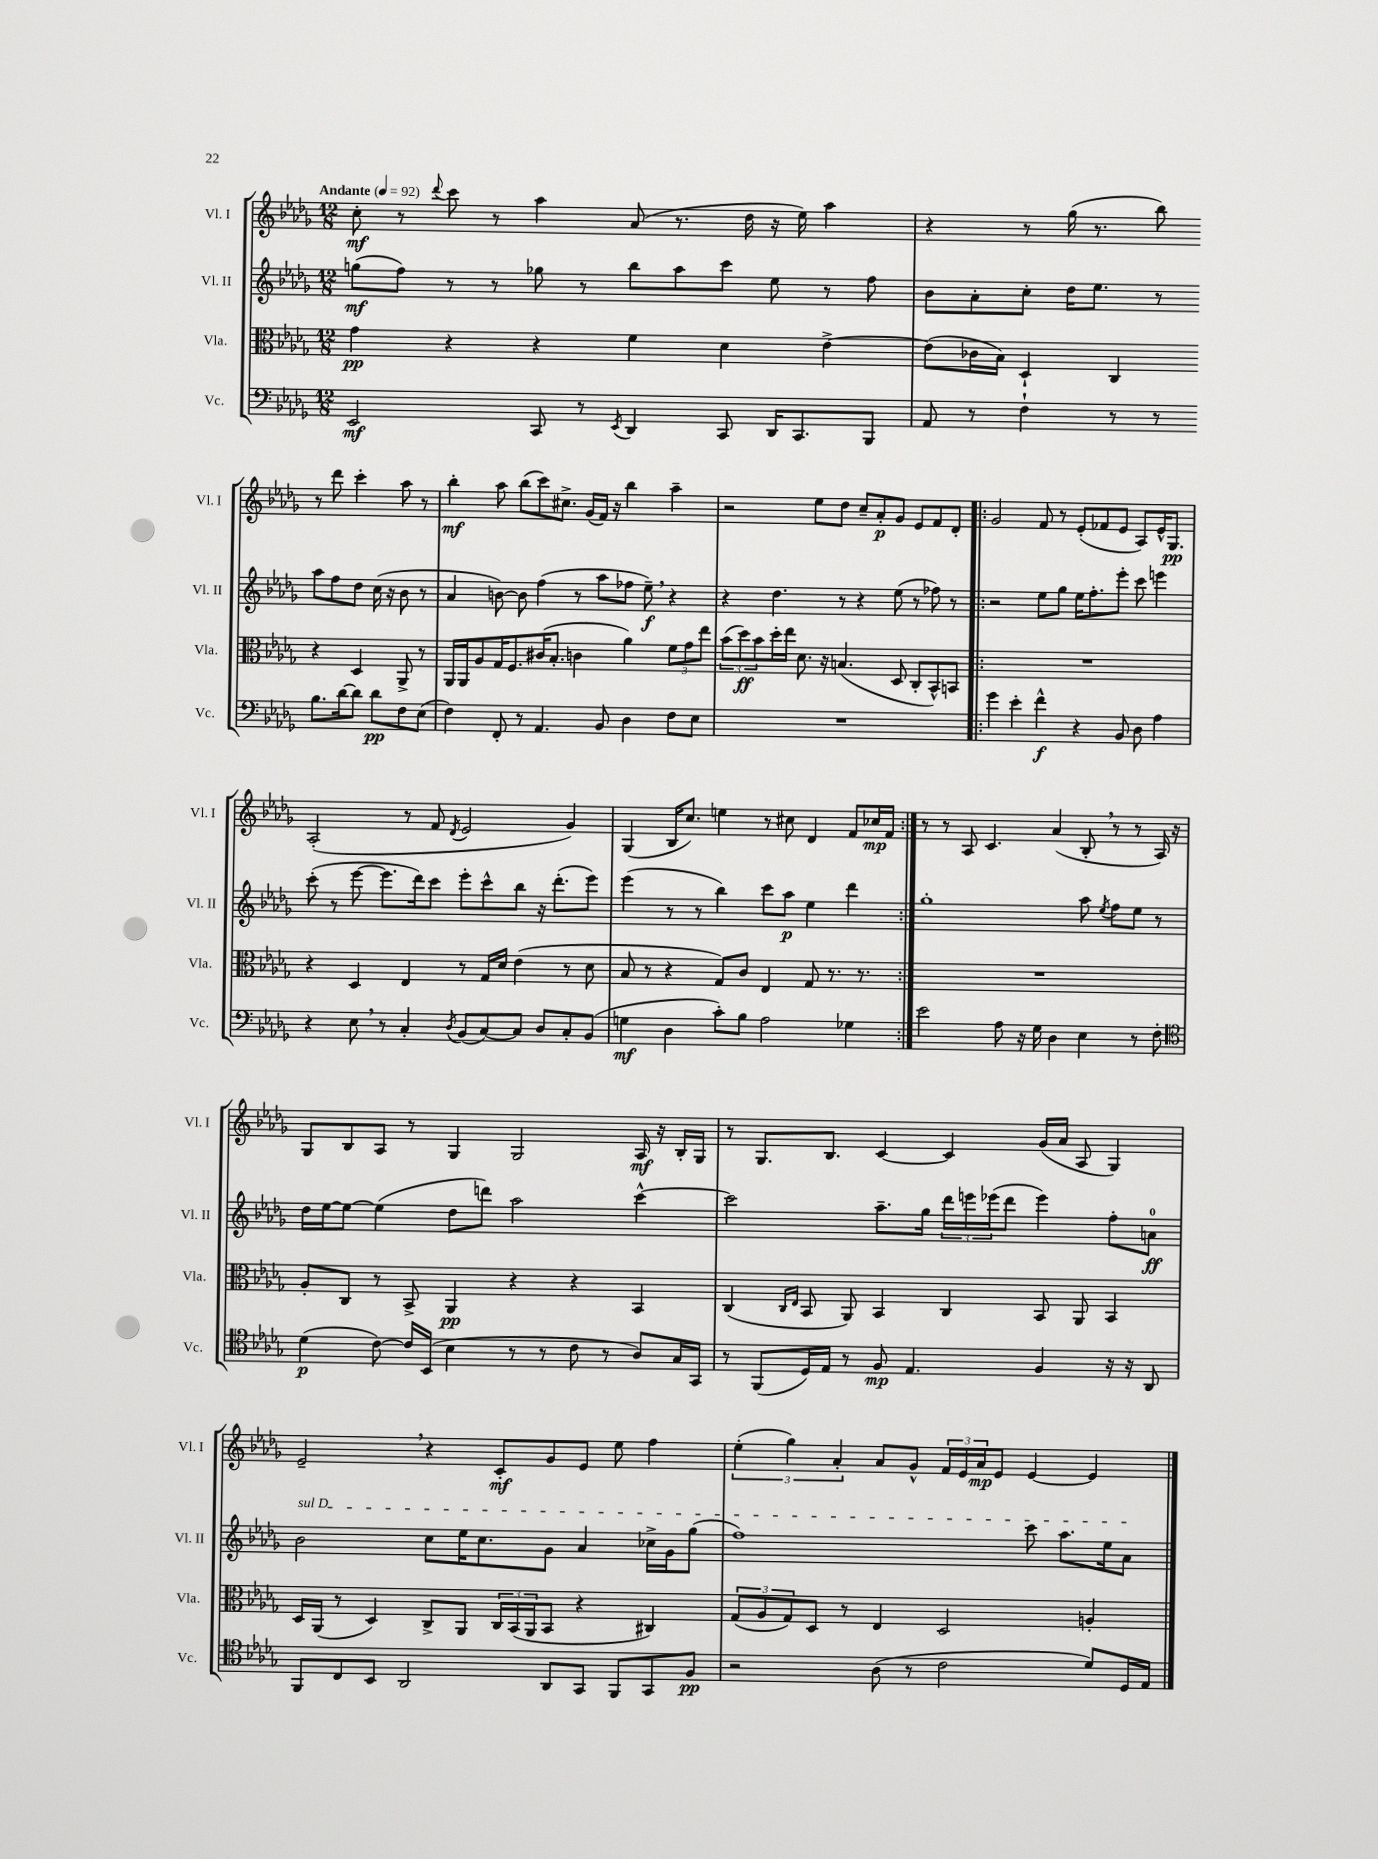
<<
\new StaffGroup <<
\new Staff = "s0" \with { instrumentName = "Vl. I" shortInstrumentName = "Vl. I" } {
    \clef treble \key des \major \numericTimeSignature \time 12/8 \tempo "Andante" 4 = 92
    c''8-.\mf r8 \appoggiatura { des'''8 } c'''8 r8 aes''4 aes'8( r8. des''16 r16 ees''16) aes''4 |
    r4 r8 ges''16( r8. bes''8) r8 des'''8 c'''4-. aes''8 r8 |
    bes''4-.\mf aes''8 bes''8( c'''8) cis''8.-> ges'16( f'16) r16 bes''4 aes''4-- |
    r2 ees''8 des''8 c''8-- aes'8-.\p ges'8 ees'8 f'8 des'8-. |
    \repeat volta 2 { ges'2 f'8 r8 ees'8-.( fes'8 ees'8 aes8) ees'16-^ ges8.\pp |
    aes2-.( r8 f'8 \acciaccatura { des'8 } ees'2 ges'4) |
    ges4( bes16 c''8.) e''4 r8 cis''8 des'4 f'8 ces''16\mp f'16 | }
    r8 r8 aes8 c'4. aes'4( bes8-. \breathe r8 r8 aes16) r16 |
    ges8 bes8 aes8 r8 ges4 ges2 aes16\mf r16 bes16-. ges16 |
    r8 ges8. bes8. c'4~ c'4 ges'16( aes'16 aes8 ges4) |
    ees'2-- \breathe r4 c'8-.\mf ges'8 ees'8 ees''8 f''4 |
    \tuplet 3/2 { ees''4-.( ges''4) aes'4-. } aes'8 ges'8-^ \tuplet 3/2 { f'16 ees'16 aes'16\mp } ees'8 ees'4~ ees'4 \bar "|." |
}
\new Staff = "s1" \with { instrumentName = "Vl. II" shortInstrumentName = "Vl. II" } {
    \clef treble \key des \major \numericTimeSignature \time 12/8
    g''8\mf( f''8) r8 r8 ges''8 r8 bes''8 aes''8 c'''8 ees''8 r8 f''8 |
    bes'8 aes'8-. c''8-. des''16 ees''8. r8 aes''8 f''8 des''8 c''16( r16 bes'8 r8 |
    aes'4 b'8~) b'8 f''4( r8 aes''8 fes''8 ees''8--\f) \breathe r4 |
    r4 des''4. r8 r4 ees''8( r8 fes''8) r8 |
    \repeat volta 2 { r2 ees''8 ges''8 ees''16 f''8.-. ees'''8-. c'''8 e'''4 |
    c'''8-.( r8 ees'''8~ ees'''8. des'''16) c'''8 ees'''8-. c'''8-^ bes''8 r16 des'''8.-.( ees'''8) |
    ees'''4( r8 r8 bes''4) c'''8 aes''8\p ees''4 des'''4 | }
    ges''1-. aes''8 \acciaccatura { ees''8 } f''8 ees''8 r8 |
    des''16 ees''16~ ees''8~ ees''4( des''8 d'''8) aes''2 c'''4~-^ |
    c'''2 aes''8.-- ges''16 \tuplet 3/2 { des'''16 e'''16 ees'''16( } des'''8 ees'''4) f''8-. a'8-0\ff |
    \once \override TextSpanner.bound-details.left.text = \markup { \italic "sul D" } bes'2\startTextSpan c''8 ees''16 c''8. ges'8 aes'4 ces''16-> ges'16 ges''8( |
    f''1) c'''8 aes''8. ees''16 aes'8\stopTextSpan \bar "|." |
}
\new Staff = "s2" \with { instrumentName = "Vla." shortInstrumentName = "Vla." } {
    \clef alto \key des \major \numericTimeSignature \time 12/8
    ges'4\pp r4 r4 f'4 des'4 ees'4~-> |
    ees'8( ces'16 bes16) des4-! c4 r4 des4 aes,8-> r8 |
    aes,16 aes,16 aes8 ges16 f8. cis'16( bes8.-. c'4 aes'4) \tuplet 3/2 { f'8 ges'8 ees''8 } |
    \tuplet 3/2 { bes'8( des''8\ff) bes'8 } des''16-. ees''16 des'8. r16 b4.( des8 c8-. bes,8-^) b,8 |
    \repeat volta 2 { R1. |
    r4 des4 ees4 r8 ges16 des'16 ees'4( r8 des'8 |
    bes8 r8 r4 ges8) c'8 ees4 ges8 r8. r8. | }
    R1. |
    aes8-. c8 r8 bes,8-> aes,4\pp r4 r4 bes,4 |
    c4( \grace { c16 ees16 } bes,8 aes,8) bes,4 c4 bes,8 aes,8 bes,4 |
    des16 aes,16( r8 des4) c8-> aes,8 \tuplet 3/2 { c16 bes,16( aes,16 } bes,8 r4 cis4) |
    \tuplet 3/2 { ges8( aes8 ges8) } des8 r8 ees4 des2 a4-. \bar "|." |
}
\new Staff = "s3" \with { instrumentName = "Vc." shortInstrumentName = "Vc." } {
    \clef bass \key des \major \numericTimeSignature \time 12/8
    ees,2\mf c,8 r8 \acciaccatura { ees,8 } des,4 c,8 des,16 c,8. bes,,8 |
    aes,8 r8 f4-! r8 r8 bes8. des'16~ des'8 des'8\pp f8 ees8( |
    f4) f,8-. r8 aes,4. bes,8 des4 f8 ees8 |
    R1. |
    \repeat volta 2 { ges'4 ees'4-. f'4-^\f r4 bes,8 des8 aes4 |
    r4 ees8 \breathe r8 c4-. \acciaccatura { des8 } bes,8( c8~) c8 des8 c8-. bes,8( |
    g4\mf des4 c'8-.) bes8 aes2 ges4 | }
    ees'2 aes8 r16 ges16 des4 ees4 r8 f8-. |
    \clef tenor des'4\p( c'8~) c'16 bes,16( bes4 r8 r8 c'8 r8 aes8) ges16 ges,16 |
    r8 f,8( des16) ees16 r8 f8\mp ees4. f4 r16 r16 aes,8 |
    f,8 c8 bes,8 aes,2 aes,8 ges,8 f,8 ges,8 f8\pp |
    r2 aes8( r8 c'2 des'8) des16 ees16 \bar "|." |
}
>>
>>
\layout { \context { \Score \remove "Bar_number_engraver" } }
